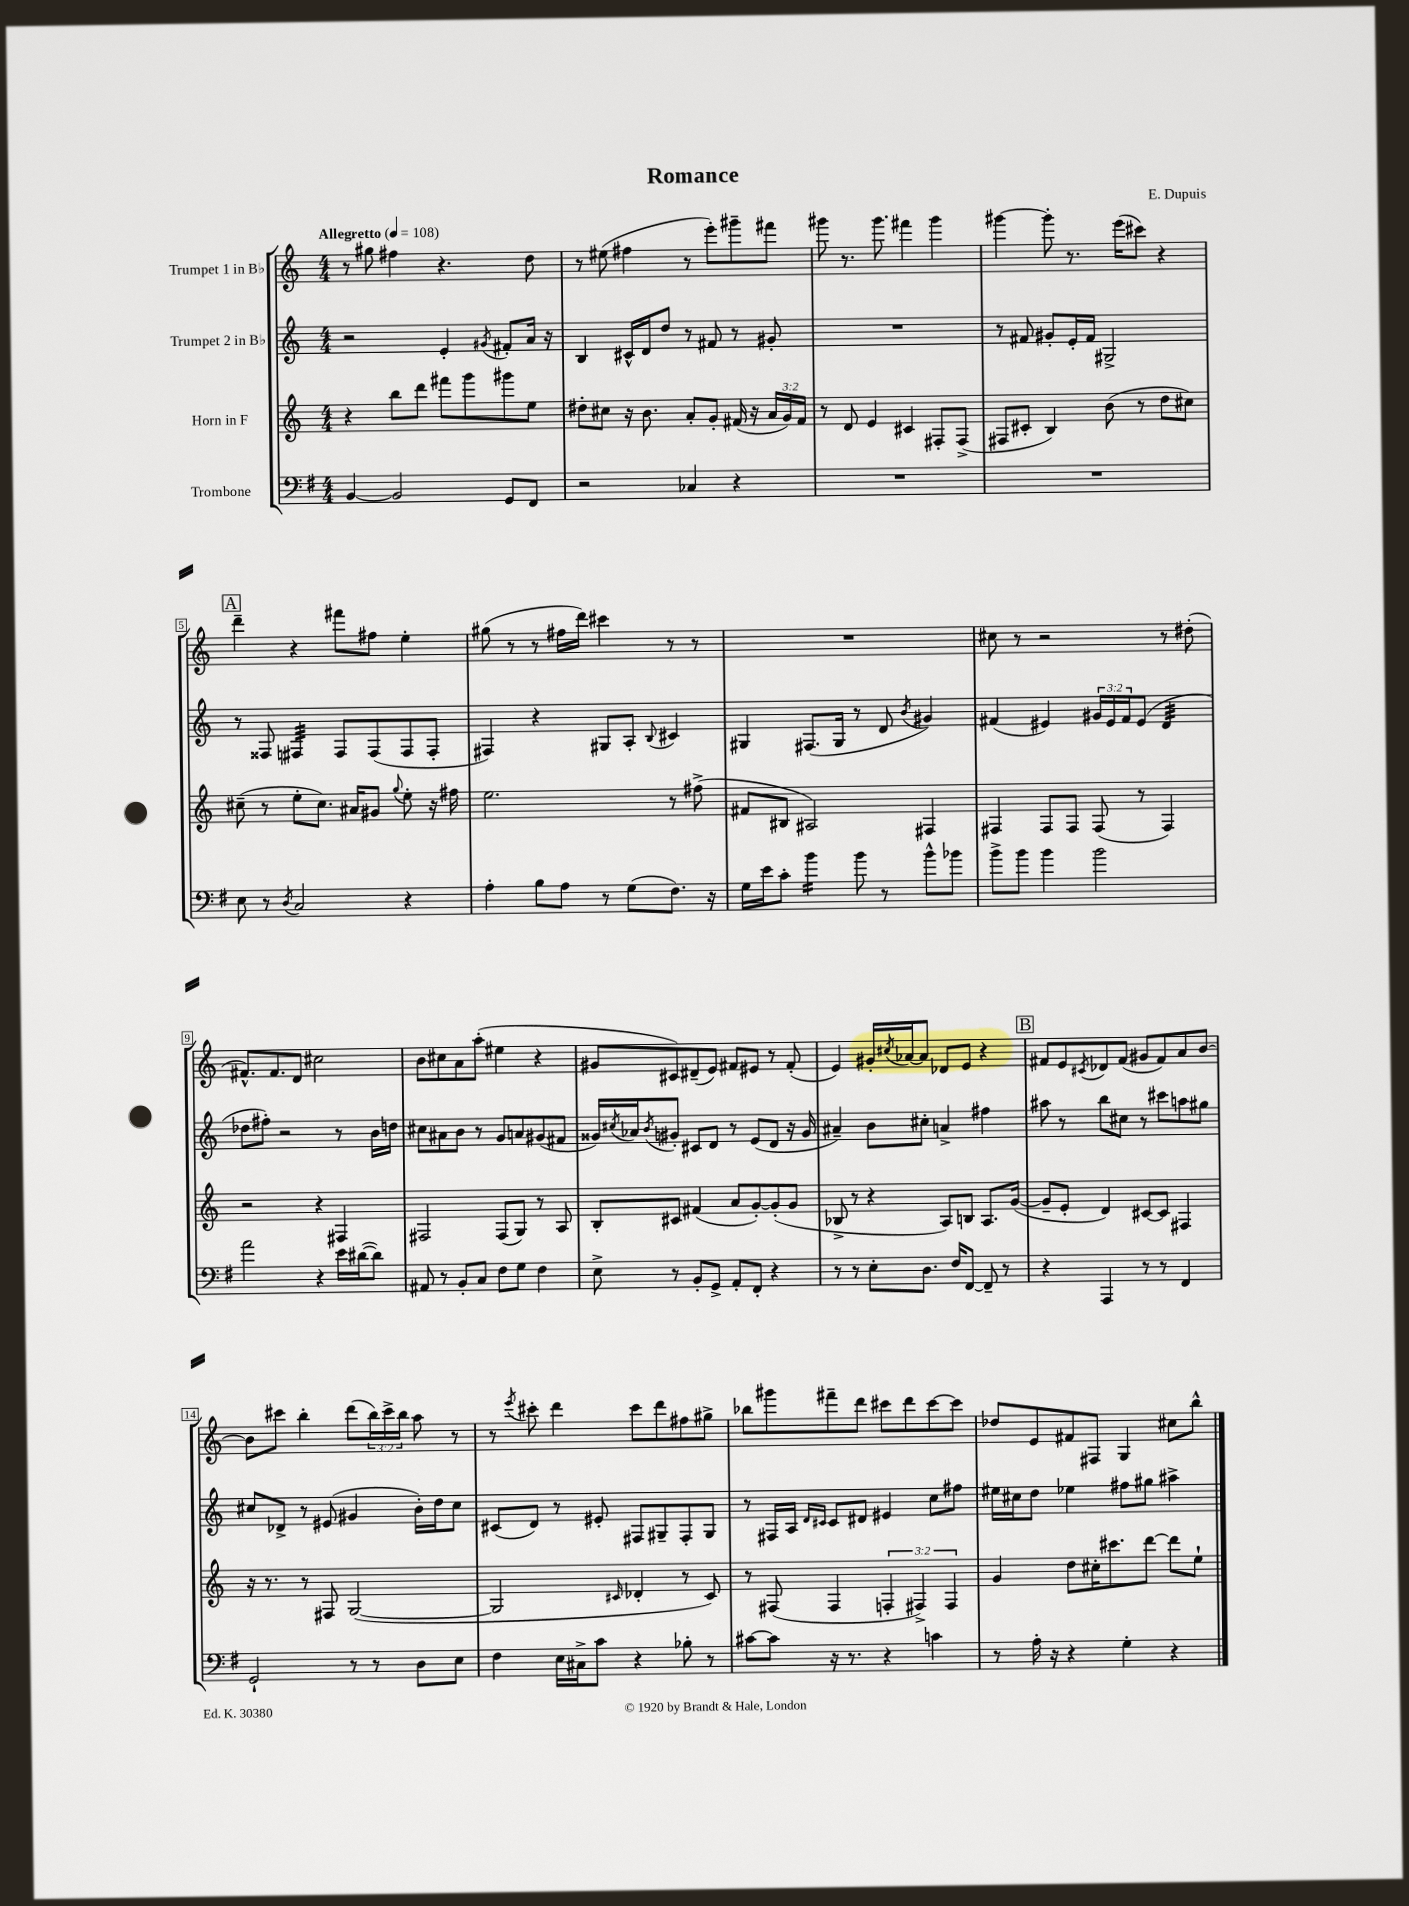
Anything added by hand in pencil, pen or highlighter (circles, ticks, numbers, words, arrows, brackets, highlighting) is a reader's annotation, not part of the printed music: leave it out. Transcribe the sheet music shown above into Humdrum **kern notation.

**kern	**kern	**kern	**kern
*staff4	*staff3	*staff2	*staff1
*clefF4	*clefG2	*clefG2	*clefG2
*k[f#]	*k[]	*k[]	*k[]
*M4/4	*M4/4	*M4/4	*M4/4
*MM108	*MM108	*MM108	*MM108
[4BB	4r	2r	8r
.	.	.	8gg#
2BB]	8bb	.	4ff#
.	8ddd	.	.
.	8fff#	4e'	4.r
.	8ggg	.	.
.	.	8qg#	.
8GG	8ggg#	8f#'	.
8FF#	8ee	16a	8dd
.	.	16r	.
=	=	=	=
2r	8dd#'	4B	8r
.	8cc#	.	(8ee#
.	16r	16c#^^	4ff#
.	8.b	16d	.
.	.	8dd	.
4C-	8a'	8r	8r
.	8g'	8f#	8eee')
4r	(16f#	8r	8ggg#~
.	16r	.	.
.	24a	8g#'	8fff#
.	24g)	.	.
.	24f#	.	.
=	=	=	=
1r	8r	1r	8ggg#
.	8d	.	8.r
.	4e	.	.
.	.	.	8.ggg#
.	4c#	.	4fff#
.	8F#'	.	4ggg#
.	(8F#^	.	.
=	=	=	=
1r	8F#	8r	[4ggg#
.	8c#'	8f#	.
.	4B)	8g#'	8ggg#']
.	.	16e'	8.r
.	.	16f#	.
.	(8b	2G#^	.
.	.	.	(16eee
.	8r	.	8ccc#)
.	8dd	.	4r
.	8cc#)	.	.
=	=	=	=
8E	(8cc#~	8r	4ddd~
8r	8r	8F##	.
8qD	.	.	.
2C	8ee'	4F#	4r
.	8.cc#)	.	.
.	.	8F#	8fff#
.	16a#	.	.
.	8g#	(8F#	8ff#
.	8qqgg	.	.
4r	8ee'	8F#	4ee'
.	16r	8F#'	.
.	16ff#	.	.
=	=	=	=
4A'	2.ee	4F#)	(8gg#
.	.	.	8r
8B	.	4r	8r
8A	.	.	16ff#
.	.	.	16ddd)
8r	.	8G#	4ccc#
(8G	.	8A'	.
.	.	8qqB	.
8.F#)	8r	4c#	8r
.	(8ff#^	.	8r
16r	.	.	.
=	=	=	=
16G	8f#	4G#	1r
16e	.	.	.
8c'	8B#	.	.
4b	2A#)	(8.F#	.
.	.	16G#	.
8b	.	8r	.
8r	.	8d	.
.	.	8qb	.
8b^^	4F#	4g#)	.
8b-	.	.	.
=	=	=	=
8b^	4F#	(4f#	8cc#
8b	.	.	8r
4b	8F#	4e#)	2r
.	8F#	.	.
2b	(8F#	24g#	.
.	.	24e#	.
.	.	24f#	.
.	8r	(8e#	.
.	4F#)	4d	8r
.	.	.	(8dd#'
=	=	=	=
2a	2r	8dd-	8.f#^^)
.	.	8ff#')	.
.	.	.	8.f#
.	.	2r	.
.	.	.	8d
4r	4r	.	2cc#
16e	4F#	8r	.
([16d#	.	.	.
8d#])	.	16b	.
.	.	16dd	.
=	=	=	=
8AA#	2F#	8cc#	8b
8r	.	8a#	8cc#
8BB'	.	8b	8a
8C	.	8r	(8aa'
8F#	(8F#	8g	4ee#
8G	8G)	8a	.
4F#	8r	(8g#	4r
.	8A	8f#	.
=	=	=	=
8E^	8B'	16g##)	8g#
.	.	8qcc#	.
.	.	16a-	.
.	.	8qb	.
8r	8c#	8g#'	8c#)
8BB'	(4f#	8c#	(8d#~
8GG^	.	8d	8e)
8AA'	8a	8r	8f#
8FF#'	[8g')	(8e	8e#
4r	(8g']	8d	8r
.	8g	16r	(8f#'
.	.	16g#	.
=	=	=	=
8r	8B-^	4a#~)	4e)
8r	8r	.	.
8E'	4r	8b	16g#'
.	.	.	8qcc#
.	.	.	[16a-
8.D	.	8cc#'	8a-]
.	8A)	4a^	8d-
16F#	.	.	.
[8FF#	8B	.	8e
8FF#~]	8.A	4ff#	4r
8r	.	.	.
.	([16g	.	.
=	=	=	=
4r	8g~]	8aa#	8f#
.	8e'	8r	8e
.	.	.	8qc#
4AAA	4d)	8bb	8d-
.	.	8cc#	(8f#
8r	[8c#	8r	8g#
8r	8c#]	8ccc#	8f#)
4FF#	4F#	8aa	8a
.	.	8gg#	[8b
=	=	=	=
2GG`	16r	8cc#	8b]
.	8.r	.	.
.	.	8d-^	8ccc#
.	8r	8r	4bb'
.	8F#	(8e#	.
8r	([2G	4g#	(8ddd
8r	.	.	24bb)
.	.	.	24ccc#^
.	.	.	24bb
8D	.	16b')	8aa
.	.	16dd	.
8E	.	8cc#	8r
=	=	=	=
4F#	2G]	(8c#	8r
.	.	.	8qeee
.	.	8d)	8ccc#'
16E	.	8r	4ddd
16C#^	.	.	.
8c	.	8e#'	.
.	16qqc#	.	.
4r	4d-'	8F#	8ccc#
.	.	8G#~	8ddd
8B-'	8r	8F#'	8ff#
8r	8c#)	8G#	8gg#^
=	=	=	=
[8c#	8r	8r	8bb-
8c#]	(8F#	16F#	8ggg#
.	.	16A	.
.	.	16qqd	.
.	.	16qqc#	.
16r	4F#	8c#	8fff#~
8.r	.	.	.
.	.	8d#	8ddd
4r	6F'	4e#	8ccc#
.	.	.	8ddd
.	6F#^)	.	.
4c	.	8cc	[8ccc#
.	6F#	.	.
.	.	8ff#	8ccc#]
=	=	=	=
8r	4g	16ee#	8dd-
.	.	16cc#	.
16A'	.	8dd	8e
16r	.	.	.
4r	8dd	4ee-	8f#
.	16cc#'	.	8F#
.	8.ccc#	.	.
4G'	.	8ff#	4G
.	[8ddd	8gg#	.
4r	8ddd]	4aa#^	8cc#
.	8ee`	.	8bb^^
==	==	==	==
*-	*-	*-	*-
